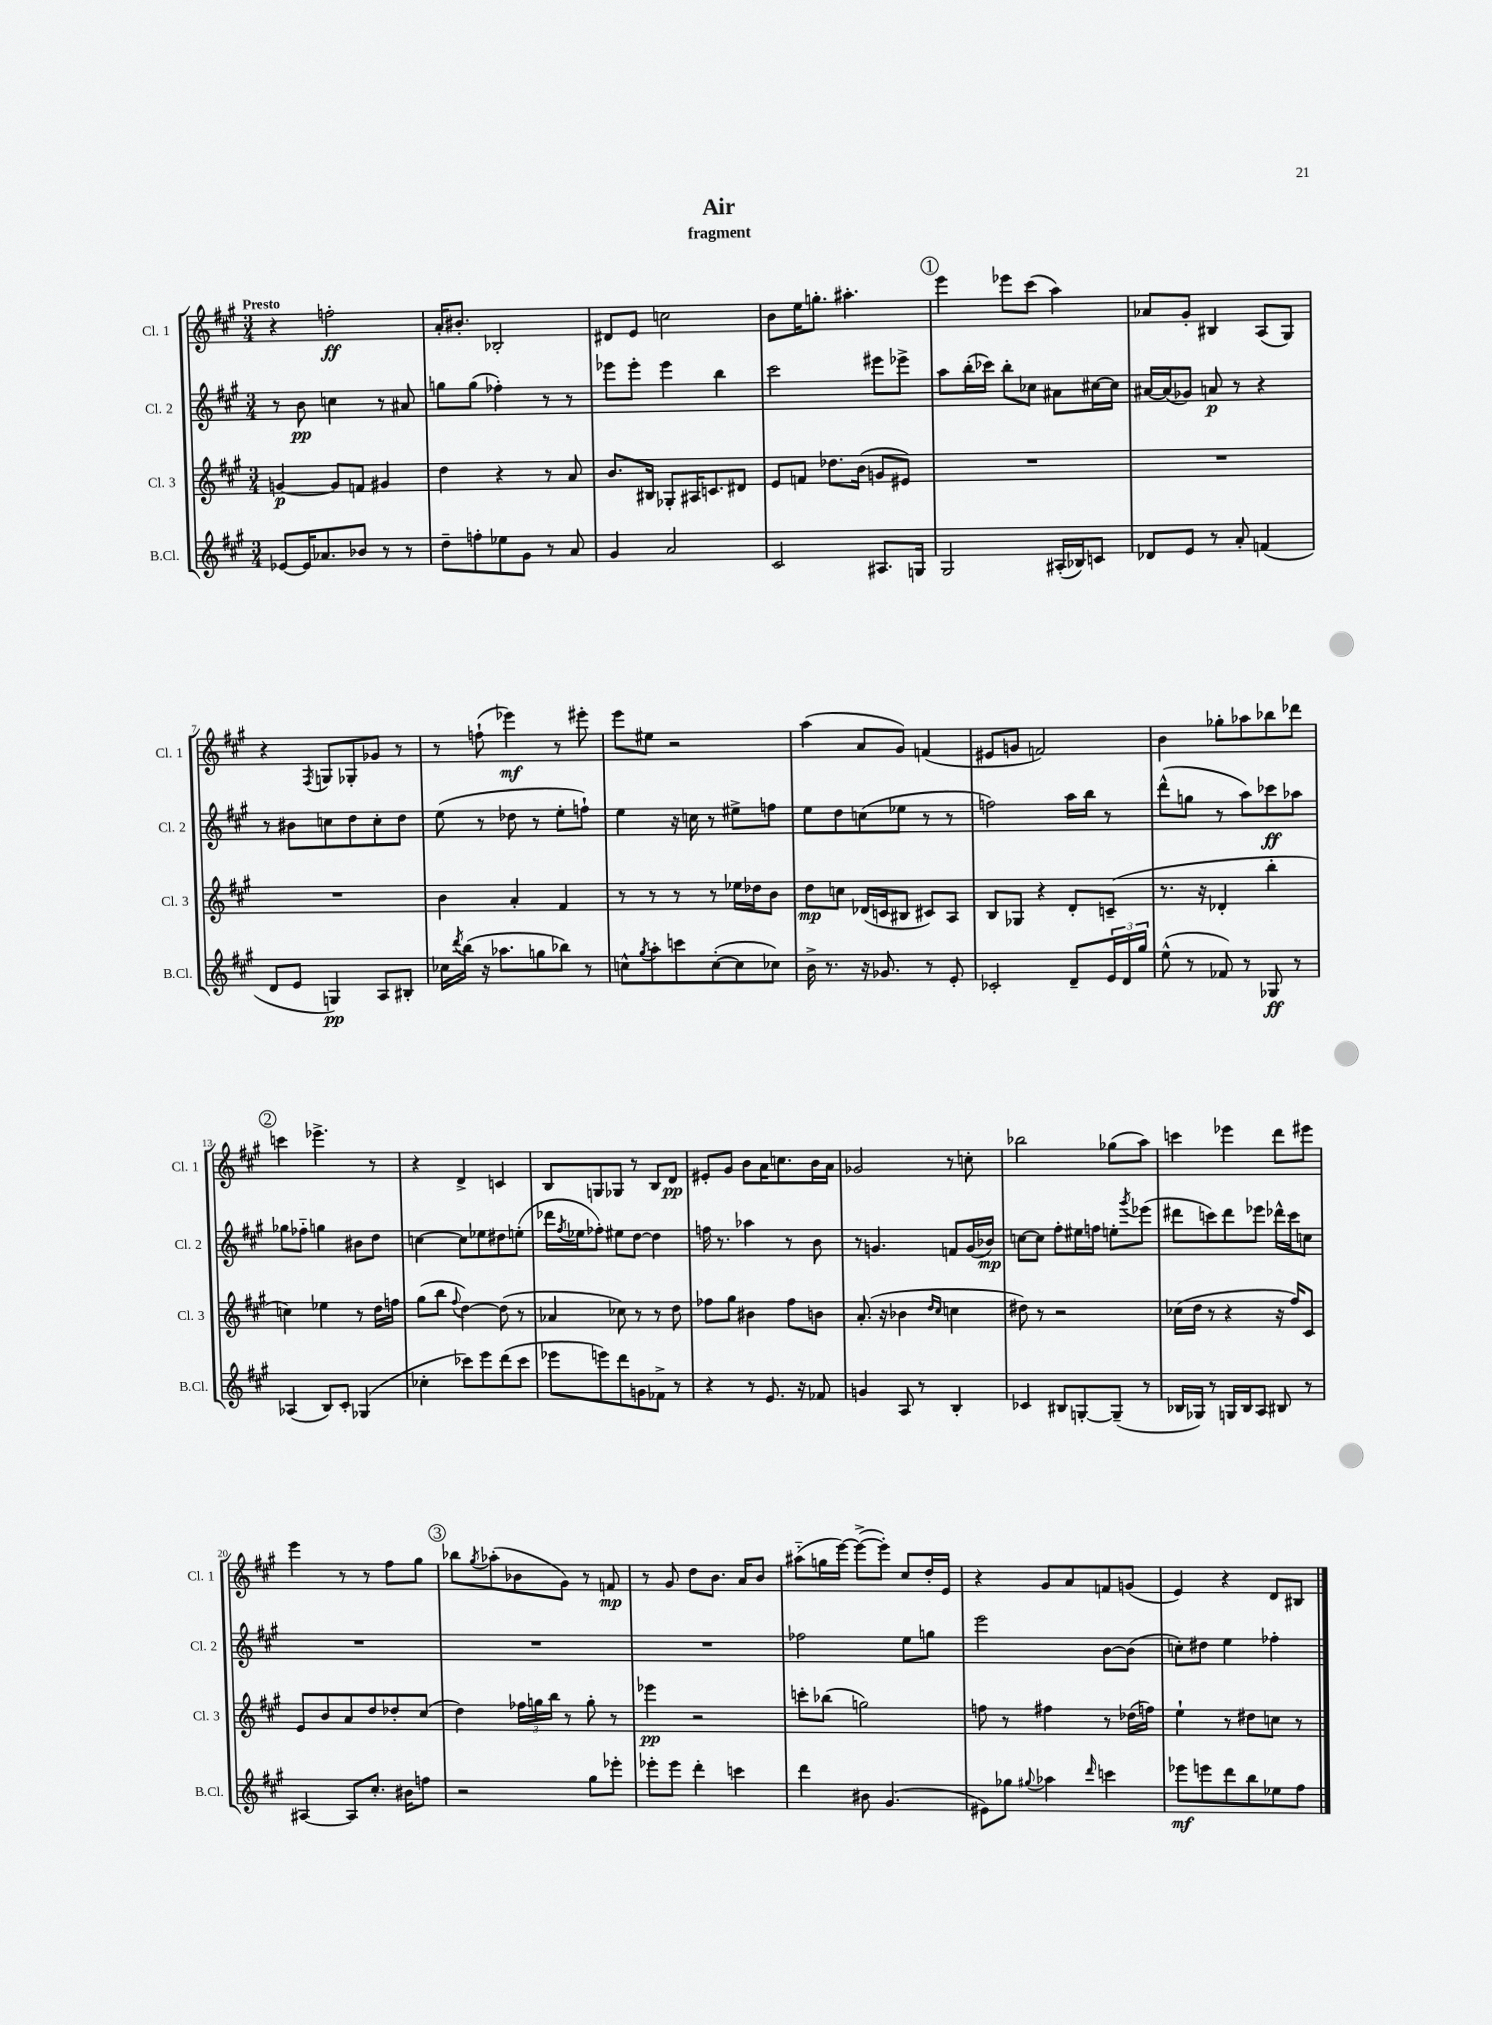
\header { title = "Air" subtitle = "fragment" }
<<
\new StaffGroup <<
\new Staff = "s0" \with { instrumentName = "Cl. 1" shortInstrumentName = "Cl. 1" } {
    \clef treble \key a \major \numericTimeSignature \time 3/4 \tempo "Presto"
    r4 f''2-.\ff |
    a'16-. bis'8.-. bes2-. |
    dis'8 e'8 c''2 |
    b'8 e''16 g''8.-. ais''4.-. |
    \mark \markup { \circle "1" } e'''4 ees'''8 cis'''8( a''4) |
    aes'8 gis'8-. bis4 a8( gis8) |
    r4 \acciaccatura { fis8 } g8 ges8-. ges'8 r8 |
    r8 f''8-!( ees'''4\mf) r8 eis'''8-. |
    e'''8 eis''8 r2 |
    a''4( a'8 gis'8) f'4( |
    eis'8 g'8 f'2) |
    b'4 ges''8-. aes''8 bes''8 des'''8 |
    \mark \markup { \circle "2" } c'''4 ees'''4.-> r8 |
    r4 d'4-> c'4 |
    b8 g8 ges8 r8 b8 d'8\pp |
    eis'8-. gis'8 b'8 a'16 c''8. b'16 a'16 |
    ges'2 r8 c''8-. |
    bes''2 ges''8( a''8) |
    c'''4 ees'''4 d'''8 eis'''8 |
    e'''4 r8 r8 fis''8 gis''8 |
    \mark \markup { \circle "3" } bes''8 \acciaccatura { gis''8 } aes''8-.( bes'8 gis'8) r8 f'8\mp |
    r8 gis'8 d''8 b'8. a'16 b'8 |
    ais''8-_( g''16 e'''16~) e'''8~->( e'''8-.) cis''8 d''16-. e'16 |
    r4 gis'8 a'8 f'8 g'8( |
    e'4) r4 d'8 bis8 \bar "|." |
}
\new Staff = "s1" \with { instrumentName = "Cl. 2" shortInstrumentName = "Cl. 2" } {
    \clef treble \key a \major \numericTimeSignature \time 3/4
    r8 b'8\pp c''4 r8 ais'8 |
    g''8 g''8( fes''4-.) r8 r8 |
    ees'''8 ees'''8-. ees'''4 b''4 |
    cis'''2 eis'''8 ees'''8-> |
    \mark \markup { \circle "1" } a''8 b''16-.( ces'''16) b''8-. ces''8 ais'8 cis''16~ cis''16 |
    ais'16~ ais'16( ges'8) a'8\p r8 r4 |
    r8 bis'8 c''8 d''8 c''8-. d''8 |
    e''8( r8 des''8 r8 e''8-. f''8-!) |
    e''4 r16 c''16 r8 eis''8-> f''8 |
    e''8 d''8 c''8( ees''8 r8 r8 |
    f''2) a''16 b''16 r8 |
    d'''8-^( g''8 r8 a''8) ces'''8\ff aes''8 |
    \mark \markup { \circle "2" } ges''8 fes''8-_ g''4 bis'8 d''8 |
    c''4~ c''8 ees''8 dis''8 e''8-.( |
    des'''16 \acciaccatura { fis''8 } ees''16 fes''8-.) eis''8 d''8~ d''4 |
    f''16 r8. aes''4 r8 b'8 |
    r8 g'4. f'8 g'16( bes'16\mp) |
    c''8~ c''8 fis''8-. eis''16 f''16 e''8-. \acciaccatura { gis'''8 } ees'''8( |
    dis'''8 c'''8) dis'''8 ees'''8 des'''16-^ c'''16 c''8 |
    R2. |
    \mark \markup { \circle "3" } R2. |
    R2. |
    fes''2 e''8 g''8 |
    e'''2 b'8~ b'8( |
    c''8-.) dis''8 e''4 fes''4-. \bar "|." |
}
\new Staff = "s2" \with { instrumentName = "Cl. 3" shortInstrumentName = "Cl. 3" } {
    \clef treble \key a \major \numericTimeSignature \time 3/4
    g'4~\p g'8 f'8 gis'4 |
    d''4 r4 r8 a'8 |
    b'8. bis16 ges8-. ais16 c'8. dis'8 |
    e'8 f'8 des''8. b'16( g'8 eis'8) |
    \mark \markup { \circle "1" } R2. |
    R2. |
    R2. |
    b'4 a'4-. fis'4 |
    r8 r8 r8 r8 ees''16 des''16 b'8 |
    d''8\mp c''8 des'16( c'16 bis8 cis'8) a8 |
    b8 ges8 r4 d'8-. c'8--( |
    r8. r16 des'4-. b''4-. |
    \mark \markup { \circle "2" } c''4) ees''4 r8 d''16 f''16 |
    gis''8( b''8 \appoggiatura { fis''8 } d''4~) d''8( r8 |
    aes'4 ces''8) r8 r8 d''8 |
    fes''8 gis''8 bis'4 fes''8 b'8 |
    a'8.-.( r16 bes'4 \grace { d''16 cis''16 } c''4 |
    dis''8) r8 r2 |
    ces''16( d''16 r8 r4 r16 fis''16) cis'8 |
    e'8 b'8 a'8 d''8 des''8-. cis''8( |
    \mark \markup { \circle "3" } d''4) \tuplet 3/2 { fes''16 g''16 b''16 } r8 g''8-. r8 |
    ees'''4\pp r2 |
    c'''8-. bes''8( g''2) |
    f''8 r8 fis''4 r8 des''16( f''16) |
    e''4-! r8 dis''8 c''8 r8 \bar "|." |
}
\new Staff = "s3" \with { instrumentName = "B.Cl." shortInstrumentName = "B.Cl." } {
    \clef treble \key a \major \numericTimeSignature \time 3/4
    ees'8~ ees'16 aes'8. bes'8 r8 r8 |
    d''8-- f''8-. ees''8 gis'8 r8 a'8 |
    gis'4 a'2 |
    cis'2 ais8. g16 |
    \mark \markup { \circle "1" } gis2 ais16-.( bes16) c'8 |
    des'8 e'8 r8 a'8-. f'4( |
    d'8 e'8 g4\pp) a8 bis8-. |
    ces''16 \acciaccatura { d'''8 } b''16( r16 aes''8. g''8 bes''8) r8 |
    c''8-^ \acciaccatura { gis''8 } a''8-. c'''8 c''8~-.( c''8 ces''8) |
    b'16-> r8. r16 ges'8. r8 e'8-. |
    ces'2-. d'8-- \tuplet 3/2 { e'16 d'16 gis''16 } |
    e''8-^( r8 fes'8) r8 ges8\ff r8 |
    \mark \markup { \circle "2" } aes4( b8) cis'8-. ges4( |
    ces''4-. ces'''8) e'''8 d'''8( ces'''8 |
    ees'''8 e'''8) d'''8 g'8 fes'8-> r8 |
    r4 r8 e'8. r16 fes'8 |
    g'4 a8 r8 b4-. |
    ces'4 bis8 g8~-. g8--( r8 |
    bes16 ges16) r8 g16 bes16 a8 bis8 r8 |
    ais4~ ais8 cis''8.-. bis'16 f''8 |
    \mark \markup { \circle "3" } r2 gis''8 ees'''8-. |
    ees'''8-. ees'''8 d'''4-. c'''4 |
    d'''4 bis'8 gis'4.( |
    eis'8) ges''8 \appoggiatura { gis''8 } aes''4 \grace { d'''16 } c'''4 |
    ees'''8\mf e'''8 d'''8 b''8 ees''8 fis''8 \bar "|." |
}
>>
>>
